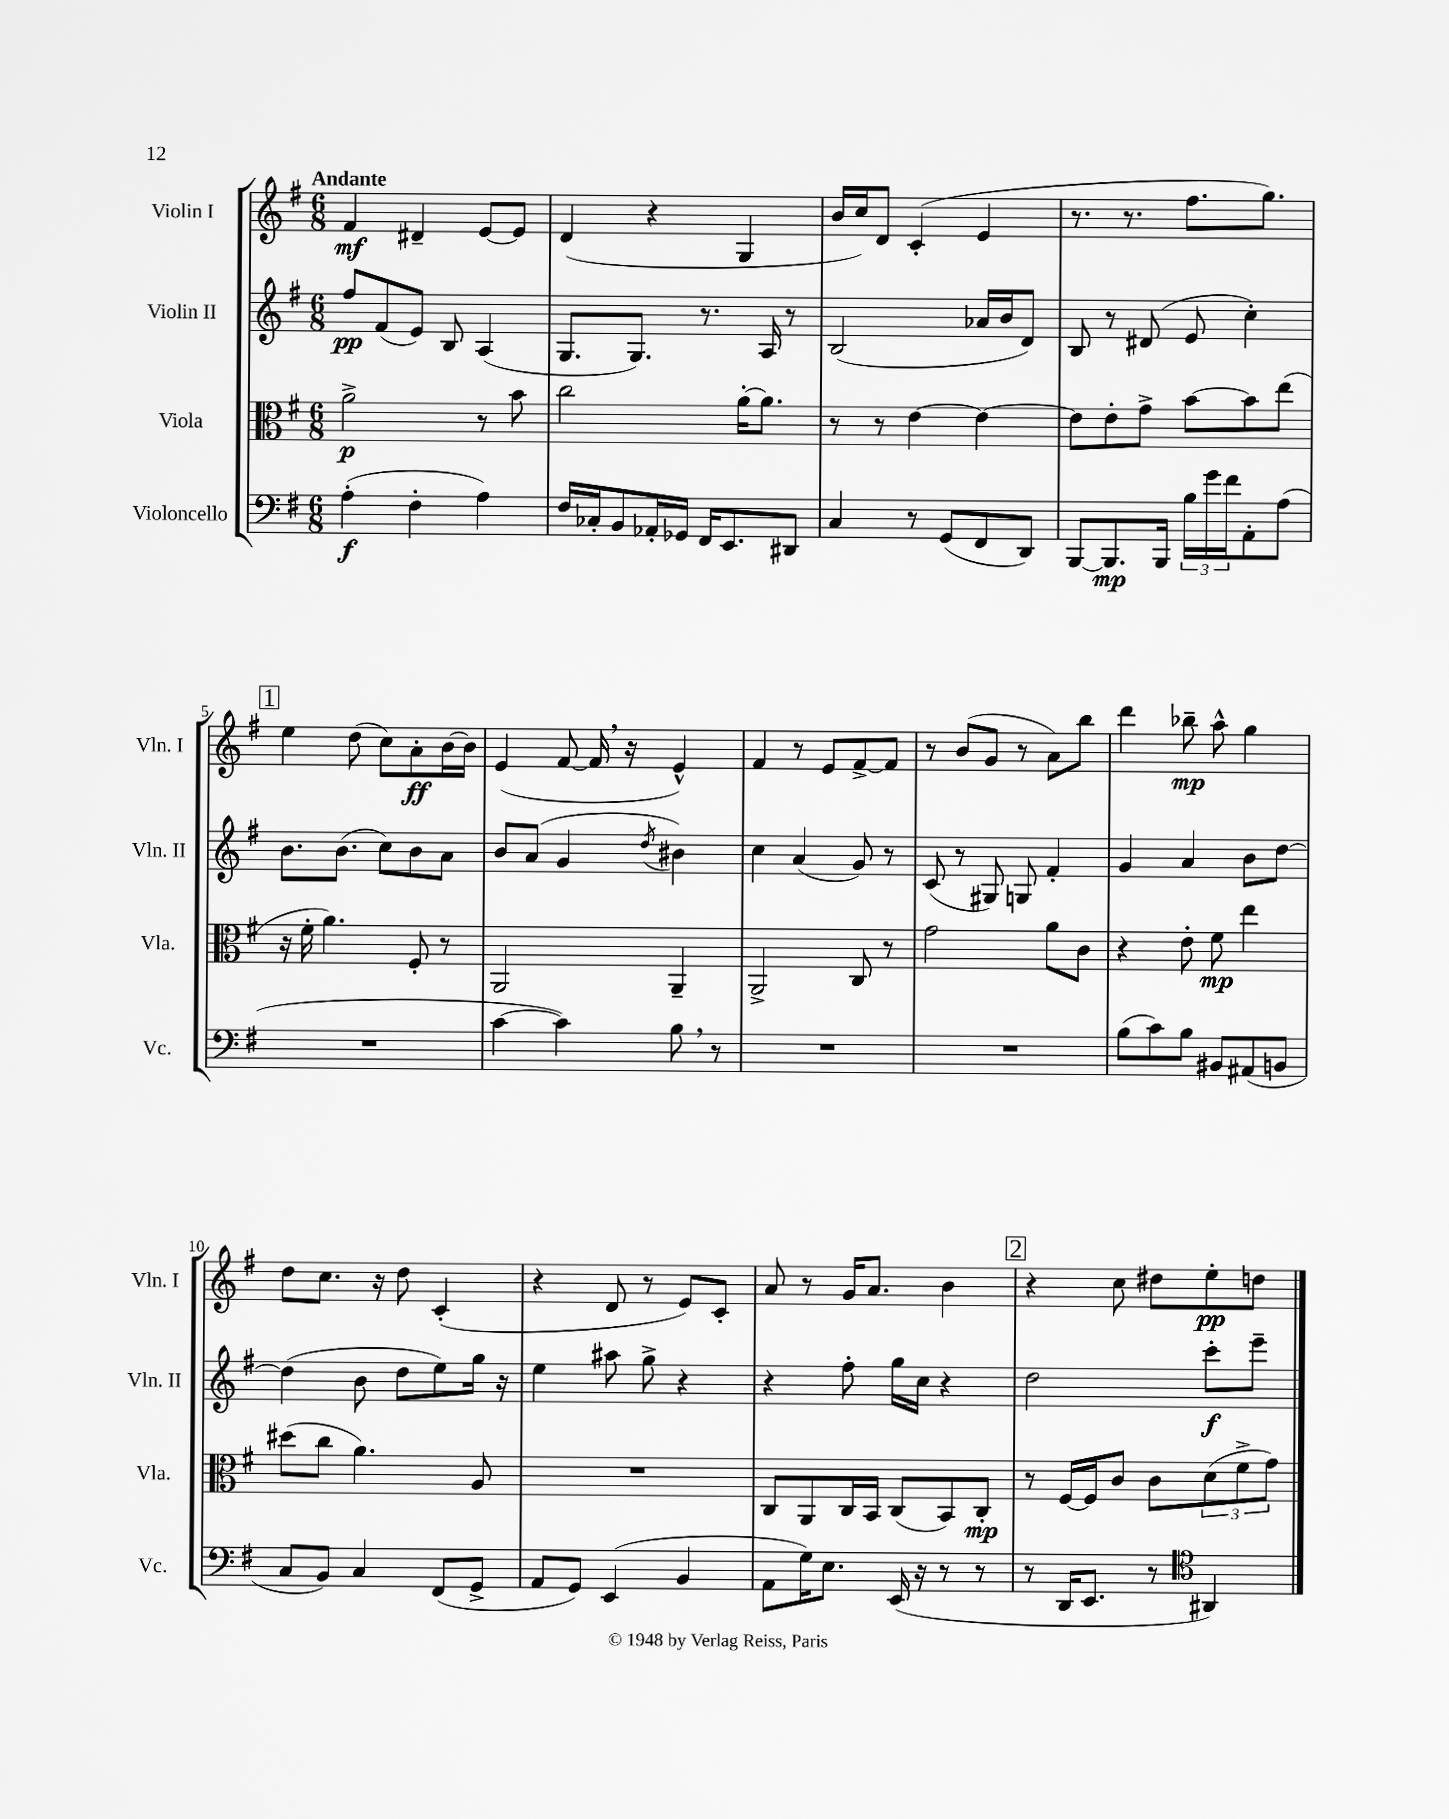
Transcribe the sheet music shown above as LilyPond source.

<<
\new StaffGroup <<
\new Staff = "s0" \with { instrumentName = "Violin I" shortInstrumentName = "Vln. I" } {
    \clef treble \key g \major \numericTimeSignature \time 6/8 \tempo "Andante"
    fis'4\mf dis'4-- e'8~ e'8 |
    d'4( r4 g4 |
    b'16 c''16) d'8 c'4-.( e'4 |
    r8. r8. fis''8. g''8.) |
    \mark \markup { \box "1" } e''4 d''8( c''8) a'8-.\ff b'16~ b'16 |
    e'4( fis'8~ fis'16 \breathe r16 e'4-^) |
    fis'4 r8 e'8 fis'8~-> fis'8 |
    r8 b'8( g'8 r8 a'8) b''8 |
    d'''4 bes''8--\mp a''8-^ g''4 |
    d''8 c''8. r16 d''8 c'4-.( |
    r4 d'8 r8 e'8) c'8-. |
    a'8 r8 g'16 a'8. b'4 |
    \mark \markup { \box "2" } r4 c''8 dis''8 e''8-.\pp d''8 \bar "|." |
}
\new Staff = "s1" \with { instrumentName = "Violin II" shortInstrumentName = "Vln. II" } {
    \clef treble \key g \major \numericTimeSignature \time 6/8
    fis''8\pp fis'8( e'8) b8 a4( |
    g8. g8.) r8. a16 r8 |
    b2( aes'16 b'16 d'8) |
    b8 r8 dis'8( e'8 c''4-.) |
    \mark \markup { \box "1" } b'8. b'8.( c''8) b'8 a'8 |
    b'8 a'8( g'4 \acciaccatura { d''8 } bis'4) |
    c''4 a'4( g'8) r8 |
    c'8( r8 gis8) g8 fis'4-. |
    g'4 a'4 b'8 d''8~ |
    d''4( b'8 d''8 e''8) g''16 r16 |
    e''4 ais''8 g''8-> r4 |
    r4 fis''8-. g''16 c''16 r4 |
    \mark \markup { \box "2" } d''2 c'''8-.\f e'''8-- \bar "|." |
}
\new Staff = "s2" \with { instrumentName = "Viola" shortInstrumentName = "Vla." } {
    \clef alto \key g \major \numericTimeSignature \time 6/8
    a'2->\p r8 b'8 |
    c''2 a'16~-. a'8. |
    r8 r8 e'4~ e'4~ |
    e'8 e'8-. g'8-> b'8~ b'8 e''8( |
    \mark \markup { \box "1" } r16 fis'16-. a'4.) fis8-. r8 |
    a,2 a,4-- |
    a,2-> c8 r8 |
    g'2 a'8 c'8 |
    r4 e'8-. fis'8\mp e''4 |
    dis''8( c''8 a'4.) a8 |
    R2. |
    c8 a,8 c16 b,16 c8( b,8) c8-.\mp |
    \mark \markup { \box "2" } r8 fis16~ fis16 c'8 c'8 \tuplet 3/2 { d'8( fis'8-> g'8) } \bar "|." |
}
\new Staff = "s3" \with { instrumentName = "Violoncello" shortInstrumentName = "Vc." } {
    \clef bass \key g \major \numericTimeSignature \time 6/8
    a4-.\f( fis4-. a4) |
    fis16 ces16-. b,8 aes,16-. ges,16 fis,16 e,8. dis,8 |
    c4 r8 g,8( fis,8 d,8) |
    b,,8~ b,,8.\mp b,,16 \tuplet 3/2 { b16 g'16 fis'16 } a,8-. a8( |
    \mark \markup { \box "1" } R2. |
    c'4~ c'4) b8 \breathe r8 |
    R2. |
    R2. |
    b8( c'8) b8 bis,8 ais,8( b,8 |
    c8 b,8) c4 fis,8( g,8-> |
    a,8 g,8) e,4( b,4 |
    a,8 g16) e8. e,16( r16 r8 r8 |
    \mark \markup { \box "2" } r8 d,16 e,8. r8 \clef tenor ais,4) \bar "|." |
}
>>
>>
